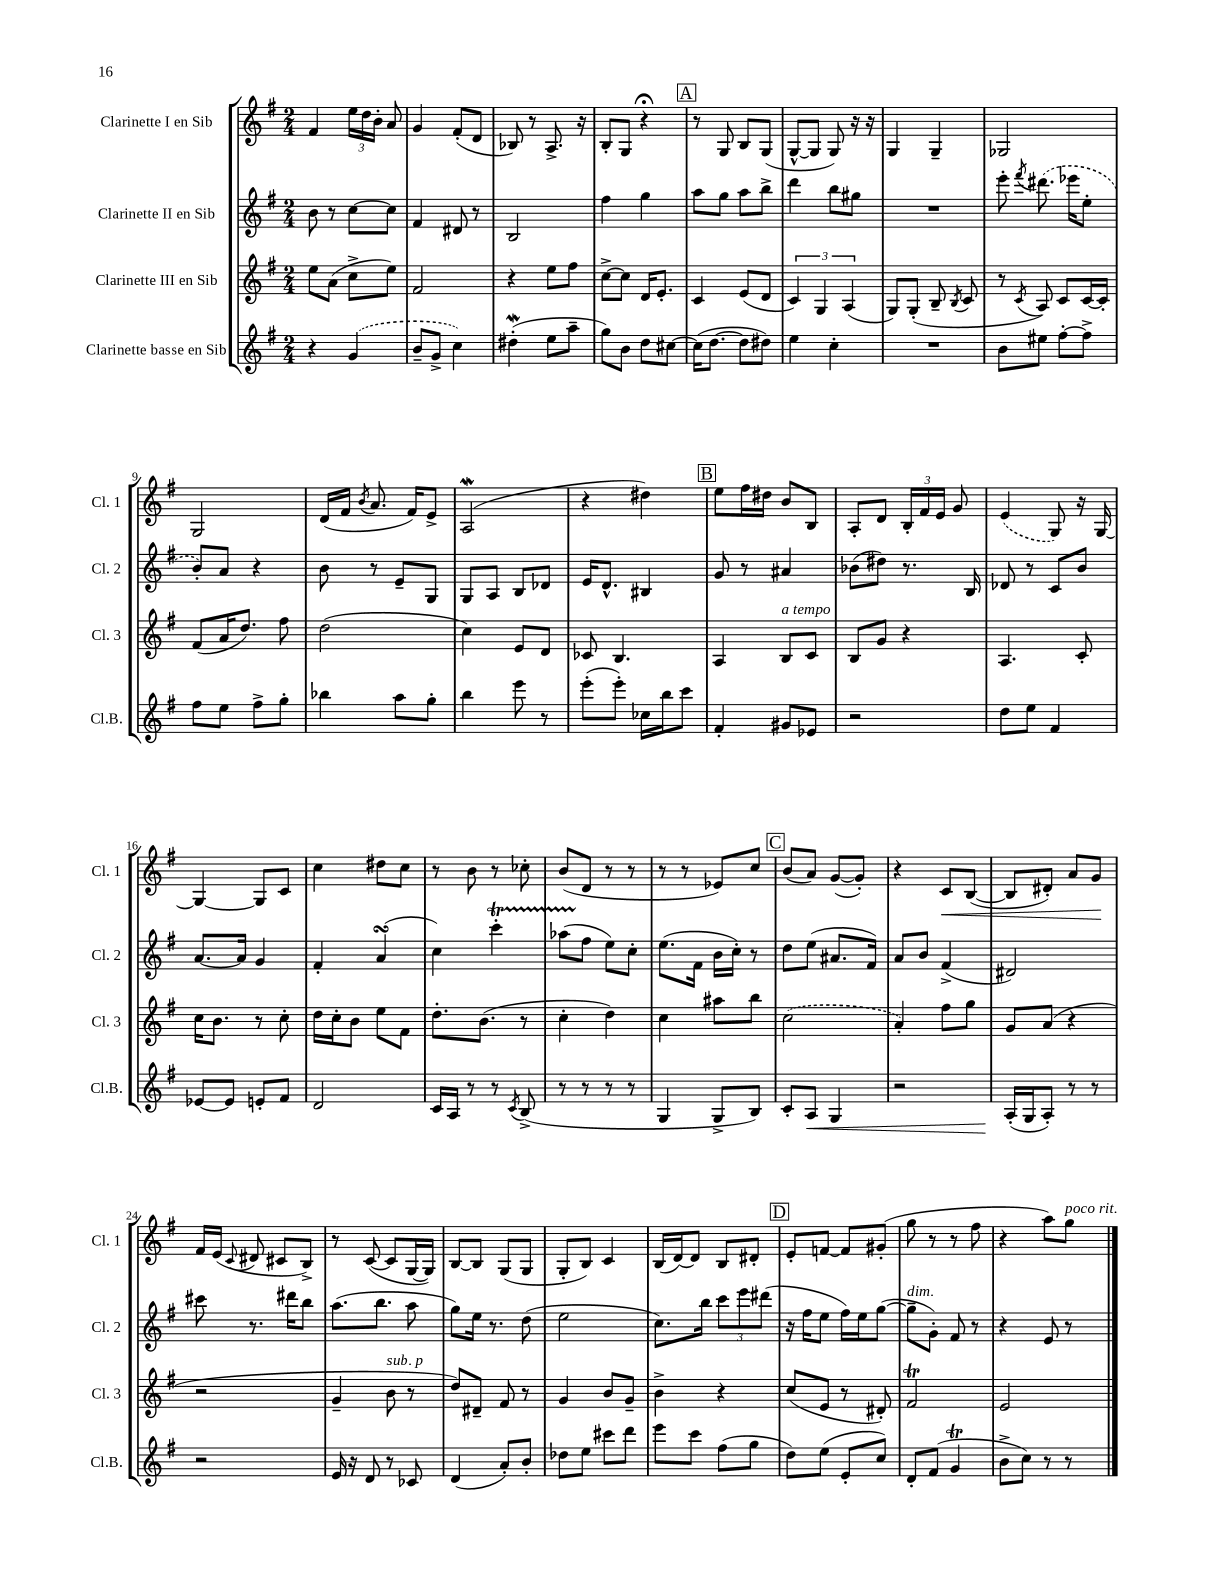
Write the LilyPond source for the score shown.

<<
\new StaffGroup <<
\new Staff = "s0" \with { instrumentName = "Clarinette I en Sib" shortInstrumentName = "Cl. 1" } {
    \clef treble \key g \major \numericTimeSignature \time 2/4
    \autoBeamOff fis'4 \tuplet 3/2 { e''16[ d''16 b'16]-. } a'8 |
    g'4 fis'8[-.( d'8] |
    bes8) r8 a8.-> r16 |
    b8[-. g8] r4\fermata |
    \mark \markup { \box "A" } r8 g8 b8[ g8]( |
    g8[~-^ g8] g8) r16 r16 |
    g4 g4-- |
    ges2 |
    g2 |
    d'16[( fis'16] \acciaccatura { b'8 } a'8. fis'16[) e'8]-> |
    a2\mordent( |
    r4 dis''4) |
    \mark \markup { \box "B" } e''8[ fis''16 dis''16] b'8[ b8] |
    a8[-. d'8] \tuplet 3/2 { b16[-. fis'16 e'16] } g'8 |
    \once \slurDashed e'4( g8) r16 g16~ |
    g4~ g8[ c'8] |
    c''4 dis''8[ c''8] |
    r8 b'8 r8 ces''8-. |
    b'8[( d'8] r8 r8 |
    r8 r8 ees'8[) c''8] |
    \mark \markup { \box "C" } b'8[( a'8]) g'8[~( g'8]-.) |
    r4 c'8[\< b8]~( |
    b8[ dis'8]-.) a'8[ g'8]\! |
    fis'16[ e'16]( \appoggiatura { c'8 } dis'8 cis'8[ b8]->) |
    r8 c'8~( c'8[ g16~ g16]) |
    b8[~ b8] g8[( g8] |
    g8[-. b8]) c'4 |
    b16[( d'16~) d'8] b8[ dis'8]-. |
    \mark \markup { \box "D" } e'8[-. f'8]~ f'8[ gis'8]-.( |
    g''8 r8 r8 fis''8 |
    r4 a''8[) g''8]^\markup { \italic "poco rit." } \bar "|." |
}
\new Staff = "s1" \with { instrumentName = "Clarinette II en Sib" shortInstrumentName = "Cl. 2" } {
    \clef treble \key g \major \numericTimeSignature \time 2/4
    \autoBeamOff b'8 r8 c''8[~ c''8] |
    fis'4 dis'8 r8 |
    b2 |
    fis''4 g''4 |
    \mark \markup { \box "A" } a''8[ g''8] a''8[ b''8]-> |
    d'''4 b''8[ gis''8] |
    R2 |
    e'''8-. \acciaccatura { fis'''8 } \once \slurDashed dis'''8.( ees'''16[ e''8]-. |
    b'8[-.) a'8] r4 |
    b'8 r8 e'8[-- g8] |
    g8[ a8] b8[ des'8] |
    e'16[ d'8.]-^ bis4 |
    \mark \markup { \box "B" } g'8 r8 ais'4 |
    bes'8[( dis''8]) r8. b16 |
    des'8 r8 c'8[ b'8] |
    a'8.[~ a'16] g'4 |
    fis'4-. a'4\turn( |
    c''4) c'''4-.\startTrillSpan |
    aes''8[( fis''8]\stopTrillSpan e''8[) c''8]-. |
    e''8.[( fis'16] b'16[ c''16]-.) r8 |
    \mark \markup { \box "C" } d''8[ e''8]( ais'8.[ fis'16]) |
    a'8[ b'8] fis'4->( |
    dis'2) |
    cis'''8 r8. dis'''16[ b''8] |
    a''8.[( b''8.] a''8 |
    g''8[) e''16] r8. d''8( |
    e''2 |
    c''8.[) b''16] \tuplet 3/2 { c'''8[ e'''8 dis'''8]( } |
    \mark \markup { \box "D" } r16 fis''16[ e''8] fis''16[) e''16 g''8]~( |
    g''8[--^\markup { \italic "dim." } g'8]-.) fis'8 r8 |
    r4 e'8 r8 \bar "|." |
}
\new Staff = "s2" \with { instrumentName = "Clarinette III en Sib" shortInstrumentName = "Cl. 3" } {
    \clef treble \key g \major \numericTimeSignature \time 2/4
    \autoBeamOff e''8[ a'8]( c''8[-> e''8]) |
    fis'2 |
    r4 e''8[ fis''8] |
    c''8[~-> c''8] d'16[ e'8.]-. |
    \mark \markup { \box "A" } c'4 e'8[( d'8] |
    \tuplet 3/2 { c'4) g4 a4( } |
    g8[) g8]-.( b8-- \acciaccatura { b8 } c'8 |
    r8 \acciaccatura { c'8 } a8) c'8[ c'16~ c'16]-. |
    fis'8[( a'16 d''8.]) fis''8 |
    d''2( |
    c''4) e'8[ d'8] |
    ces'8 b4. |
    \mark \markup { \box "B" } a4 b8[^\markup { \italic "a tempo" } c'8] |
    b8[ g'8] r4 |
    a4. c'8-. |
    c''16[ b'8.] r8 c''8-. |
    d''16[ c''16-. b'8] e''8[ fis'8] |
    d''8.[-. b'8.]( r8 |
    c''4-. d''4) |
    c''4 ais''8[ b''8] |
    \mark \markup { \box "C" } \once \slurDashed c''2( |
    a'4-.) fis''8[ g''8] |
    g'8[ a'8]( r4 |
    r2 |
    g'4-- b'8^\markup { \italic "sub. p" } r8 |
    d''8[) dis'8]-- fis'8 r8 |
    g'4 b'8[ g'8]-- |
    b'4-> r4 |
    \mark \markup { \box "D" } c''8[( e'8] r8 dis'8-.) |
    fis'2\trill |
    e'2 \bar "|." |
}
\new Staff = "s3" \with { instrumentName = "Clarinette basse en Sib" shortInstrumentName = "Cl.B." } {
    \clef treble \key g \major \numericTimeSignature \time 2/4
    \autoBeamOff r4 \once \slurDashed g'4( |
    b'8[-- g'8]-> c''4) |
    dis''4-.\mordent( e''8[ a''8]-- |
    g''8[) b'8] d''8[ cis''8]~ |
    \mark \markup { \box "A" } cis''16[( d''8.]~ d''8[ dis''8]) |
    e''4 c''4-. |
    R2 |
    b'8[ eis''8] fis''8[~-. fis''8]-> |
    fis''8[ e''8] fis''8[-> g''8]-. |
    bes''4 a''8[ g''8]-. |
    b''4 e'''8 r8 |
    e'''8[-.( e'''8]-.) ces''16[ b''16 c'''8] |
    \mark \markup { \box "B" } fis'4-. gis'8[ ees'8] |
    r2 |
    d''8[ e''8] fis'4 |
    ees'8[~ ees'8] e'8[-. fis'8] |
    d'2 |
    c'16[ a16] r8 r8 \acciaccatura { c'8 } b8->( |
    r8 r8 r8 r8 |
    g4 g8[-> b8]) |
    \mark \markup { \box "C" } c'8[-. a8]\< g4 |
    r2 |
    a16[-.\!( g16 a8]-.) r8 r8 |
    r2 |
    e'16 r16 d'8 r8 ces'8 |
    d'4( a'8[-.) b'8]-. |
    des''8[ e''8] cis'''8[ d'''8] |
    e'''8[ c'''8] fis''8[( g''8] |
    \mark \markup { \box "D" } d''8[) e''8]( e'8[-. c''8]) |
    d'8[-. fis'8]( g'4\trill |
    b'8[-> c''8]) r8 r8 \bar "|." |
}
>>
>>
